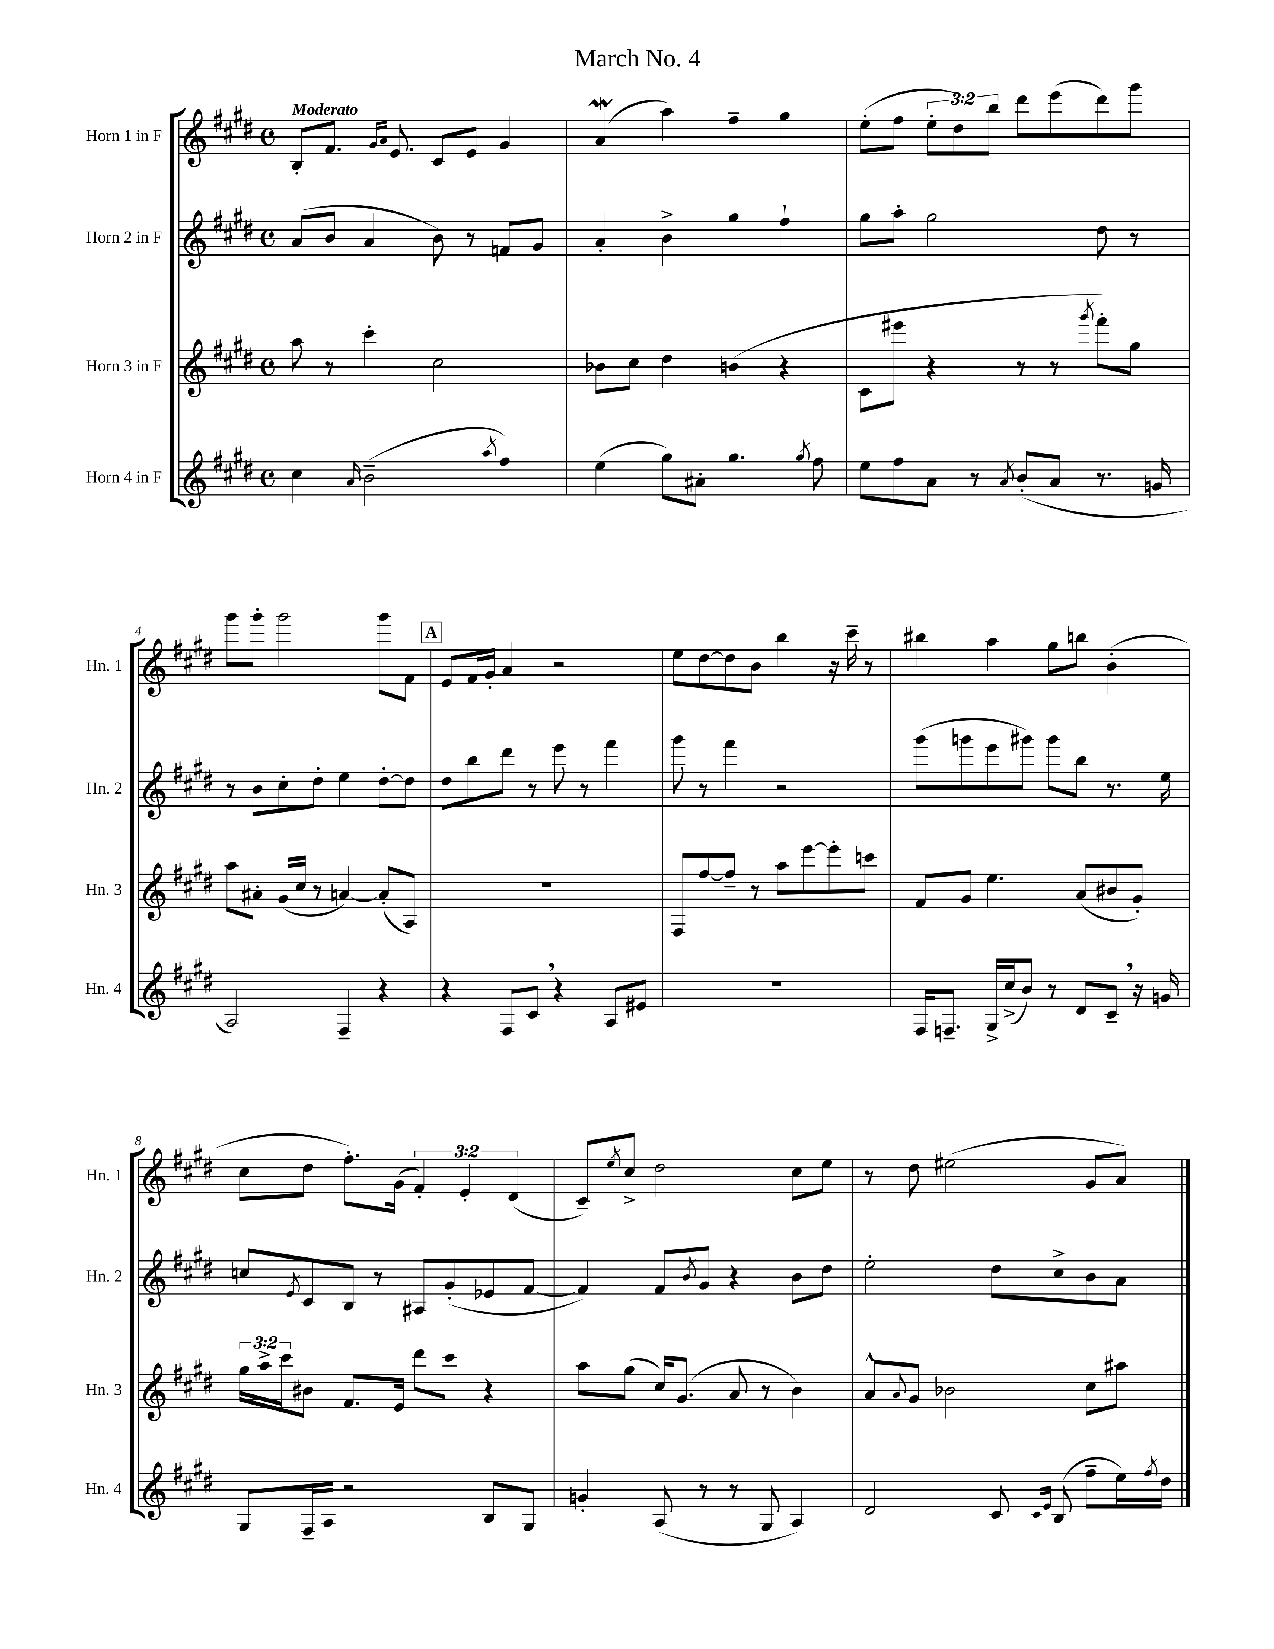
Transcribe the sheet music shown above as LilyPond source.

\header { title = "March No. 4" }
<<
\new StaffGroup <<
\new Staff = "s0" \with { instrumentName = "Horn 1 in F" shortInstrumentName = "Hn. 1" } {
    \clef treble \key e \major \defaultTimeSignature \time 4/4 \override Staff.TupletNumber.text = #tuplet-number::calc-fraction-text \tempo "Moderato"
    b8-. fis'8. \grace { gis'16 a'16 } e'8. cis'8 e'8 gis'4 |
    a'4\mordent( a''4) fis''4-- gis''4 |
    e''8-.( fis''8 \tuplet 3/2 { e''8-. dis''8) b''8 } dis'''8 e'''8( dis'''8) gis'''8 |
    gis'''8 gis'''8-. gis'''2 gis'''8 fis'8 |
    \mark \markup { \box "A" } e'8 fis'16 gis'16-. a'4 r2 |
    e''8 dis''8~ dis''8 b'8 b''4 r16 cis'''16-- r8 |
    bis''4 a''4 gis''8 b''8 b'4-.( |
    cis''8 dis''8 fis''8.-.) gis'16( \tuplet 3/2 { fis'4-.) e'4-. dis'4( } |
    cis'8--) \acciaccatura { e''8 } cis''8-> dis''2 cis''8 e''8 |
    r8 dis''8 eis''2( gis'8 a'8) \bar "|." |
}
\new Staff = "s1" \with { instrumentName = "Horn 2 in F" shortInstrumentName = "Hn. 2" } {
    \clef treble \key e \major \defaultTimeSignature \time 4/4
    a'8( b'8 a'4 b'8) r8 f'8 gis'8 |
    a'4-. b'4-> gis''4 fis''4-! |
    gis''8 a''8-. gis''2 dis''8 r8 |
    r8 b'8 cis''8-. dis''8-. e''4 dis''8~-. dis''8 |
    \mark \markup { \box "A" } dis''8 b''8 dis'''8 r8 e'''8 r8 fis'''4 |
    gis'''8 r8 fis'''4 r2 |
    gis'''8( g'''8 e'''8 gis'''8) gis'''8 b''8 r8. e''16 |
    c''8 \acciaccatura { e'8 } cis'8 b8 r8 ais8 gis'8-.( ees'8 fis'8~ |
    fis'4) fis'8 \acciaccatura { b'8 } gis'8 r4 b'8 dis''8 |
    e''2-. dis''8 cis''8-> b'8 a'8 \bar "|." |
}
\new Staff = "s2" \with { instrumentName = "Horn 3 in F" shortInstrumentName = "Hn. 3" } {
    \clef treble \key e \major \defaultTimeSignature \time 4/4 \override Staff.TupletNumber.text = #tuplet-number::calc-fraction-text
    a''8 r8 cis'''4-. cis''2 |
    bes'8 cis''8 dis''4 b'4( r4 |
    cis'8 eis'''8 r4 r8 r8 \acciaccatura { gis'''8 } fis'''8-.) gis''8 |
    a''8 ais'8-. gis'16( cis''16 r8 a'4~) a'8-.( a8) |
    \mark \markup { \box "A" } R1 |
    fis8 fis''8~ fis''8-- r8 a''8 e'''8~ e'''8-. c'''8 |
    fis'8 gis'8 e''4. a'8( bis'8 gis'8-.) |
    \tuplet 3/2 { gis''16 a''16-> cis'''16 } bis'8 fis'8. e'16 dis'''8 cis'''8 r4 |
    a''8 gis''8( cis''16) gis'8.( a'8 r8 b'4) |
    a'8-^ \appoggiatura { a'8 } gis'8 bes'2 cis''8 ais''8 \bar "|." |
}
\new Staff = "s3" \with { instrumentName = "Horn 4 in F" shortInstrumentName = "Hn. 4" } {
    \clef treble \key e \major \defaultTimeSignature \time 4/4
    cis''4 \grace { a'16 } b'2--( \acciaccatura { a''8 } fis''4) |
    e''4( gis''8) ais'8-. gis''4. \acciaccatura { gis''8 } fis''8 |
    e''8 fis''8 a'8 r8 \acciaccatura { a'8 } b'8-.( a'8 r8. g'16 |
    a2) fis4-- r4 |
    \mark \markup { \box "A" } r4 fis8 cis'8 \breathe r4 a8 eis'8 |
    R1 |
    fis16 f8.-- gis16-> cis''16->( b'8) r8 dis'8 cis'8-- \breathe r16 g'16 |
    gis8 fis16-- a16 r2 b8 gis8 |
    g'4-. a8( r8 r8 gis8 a4) |
    dis'2 cis'8 \grace { cis'16 e'16 } b8( fis''8-- e''16) \acciaccatura { fis''8 } dis''16 \bar "|." |
}
>>
>>
